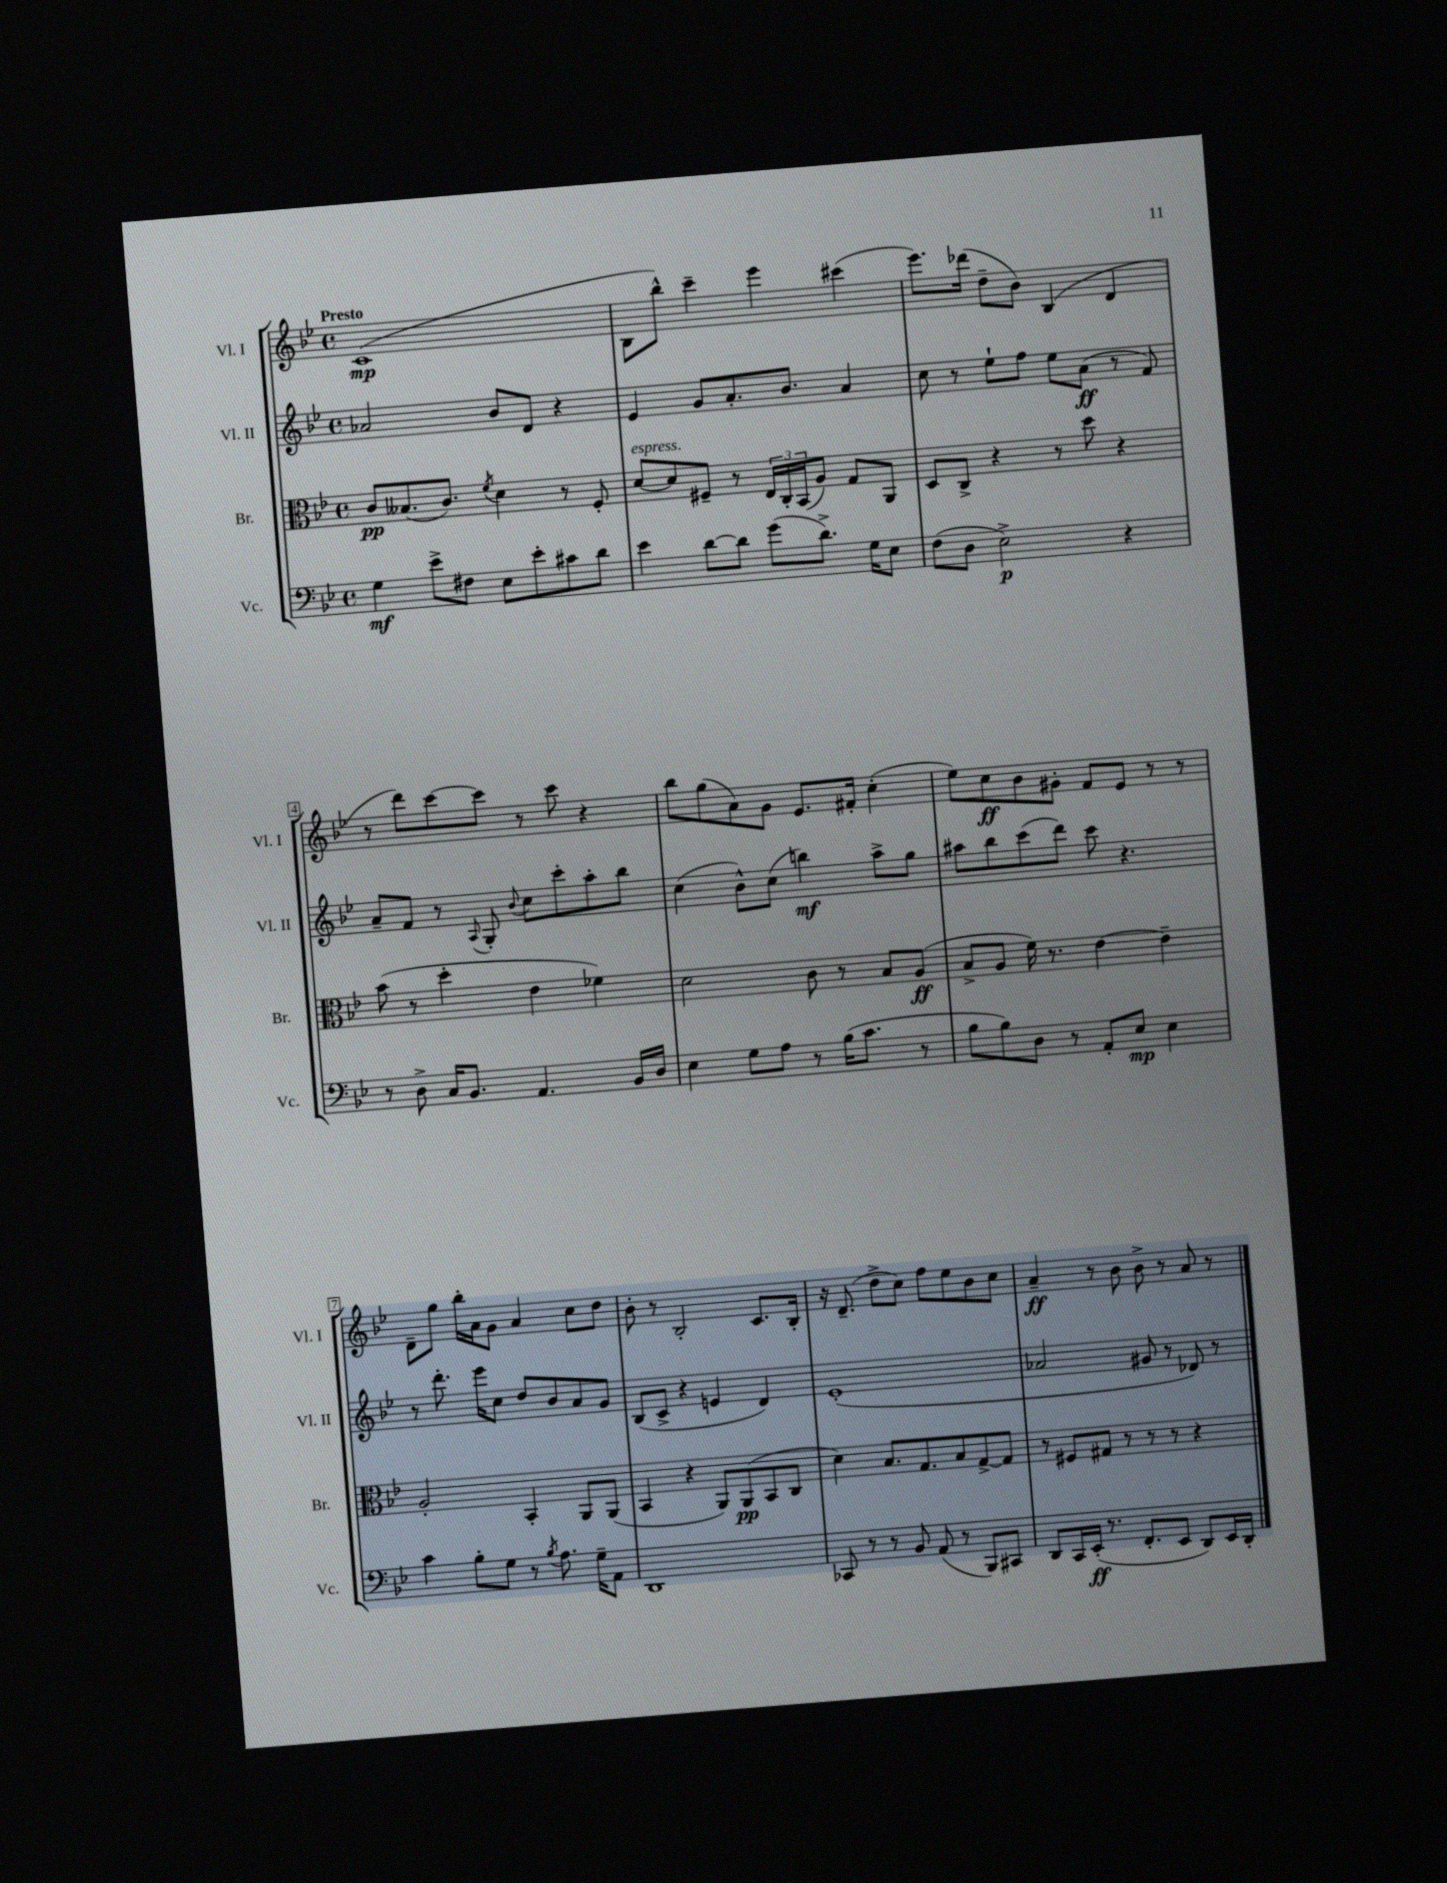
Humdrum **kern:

**kern	**kern	**kern	**kern
*staff4	*staff3	*staff2	*staff1
*clefF4	*clefC3	*clefG2	*clefG2
*k[b-e-]	*k[b-e-]	*k[b-e-]	*k[b-e-]
*M4/4	*M4/4	*M4/4	*M4/4
*met(c)	*met(c)	*met(c)	*met(c)
4G	8c	2a-	(1c
.	(8.B--	.	.
8e-^	.	.	.
.	8.c)	.	.
8F#	.	.	.
.	8qf	.	.
8E-	4d	8b-	.
8e-'	.	8d	.
8c#	8r	4r	.
8d	8F'	.	.
=	=	=	=
4e-	[8d	4e-	8B-
.	8d]	.	8bb-^^)
[8d	8F#~	8g	4ccc~
8d]	8r	8.a'	.
(8g	24E-	.	4eee-
.	24C'	.	.
.	.	8.b-	.
.	(24BB-	.	.
8.d^)	8A)	.	.
.	8G	4a	(4ccc#
16G	.	.	.
8E-	8AA	.	.
=	=	=	=
(8F	8D	8cc	8.eee-)
8D	8C^	8r	.
.	.	.	(16ddd-
2E-^)	4r	8ee-`	8dd~
.	.	8ff	8b-)
.	8r	8ee-	(4B-
.	8dd	(8a	.
4r	4r	8r	4d
.	.	8f)	.
=	=	=	=
8r	(8b-	8a~	8r
8D^	8r	8f	8ddd)
16C	4dd'	8r	[8ccc
8.BB-	.	.	.
.	.	8qqA	.
.	.	8G'	8ccc]
.	.	8qqb-	.
4.AA	4e-	8cc	8r
.	.	8ccc'	8ccc
.	4f-)	8aa'	4r
16BB-	.	8bb-	.
16D	.	.	.
=	=	=	=
4E-	2d	(4cc	8bb-
.	.	.	(8gg
8G	.	8b-^^)	8a)
8A	.	(8cc	8g
8r	8c	4bb)	8.e-
(16B-	8r	.	.
8.c	.	.	16f#'
.	8B-	8aa^	(4cc'
8r	(8A	8gg	.
=	=	=	=
8B-	8B-^	8aa#	8ee-)
8B-)	8A	8bb-	8cc
8D	16f)	(8ccc	8b-
.	8.r	.	.
8r	.	8ddd)	8g#'
8AA'	[4e-	8ccc	8f
8E-	.	4.r	8e-
4E-	4e-~]	.	8r
.	.	.	8r
=	=	=	=
4c	2A'	8r	8d~
.	.	8.ddd'	8gg
8B-'	.	.	16bb-'
.	.	16eee-	16a
8G	.	8cc	8g
8r	4BB-'	8dd	4a
8qB-	.	.	.
8.A	.	8b-	.
.	8AA	8a	8cc
16G~	.	.	.
8AA	(8AA	8g	8dd
=	=	=	=
1DD	4BB-	(8B-	8b-'
.	.	8c^	8r
.	4r	4r	2B-'
.	8AA)	4e	.
.	(8AA	.	.
.	8BB-	4d)	8.c
.	8C	.	.
.	.	.	16B-'
=	=	=	=
8CC-	4d)	(1e-'	16r
.	.	.	(8.d~
8r	.	.	.
8r	8.B-	.	8dd^
8BB-	.	.	8cc)
.	8.G	.	.
(8AA	.	.	8ff
8r	8B-	.	8ee-
8BBB-)	[8G^	.	8b-
8CC#	8G]	.	8cc
=	=	=	=
8DD	8r	2a-	4a~
16CC	8F#	.	.
(16EE-'	.	.	.
8.r	8G#	.	8r
.	8r	.	8b-
8.FF'	.	.	.
.	8r	8g#	8b-^
8EE-	8r	8r	8r
8DD)	4r	8d-)	8a
16EE-	.	8r	8r
16DD'	.	.	.
==	==	==	==
*-	*-	*-	*-
